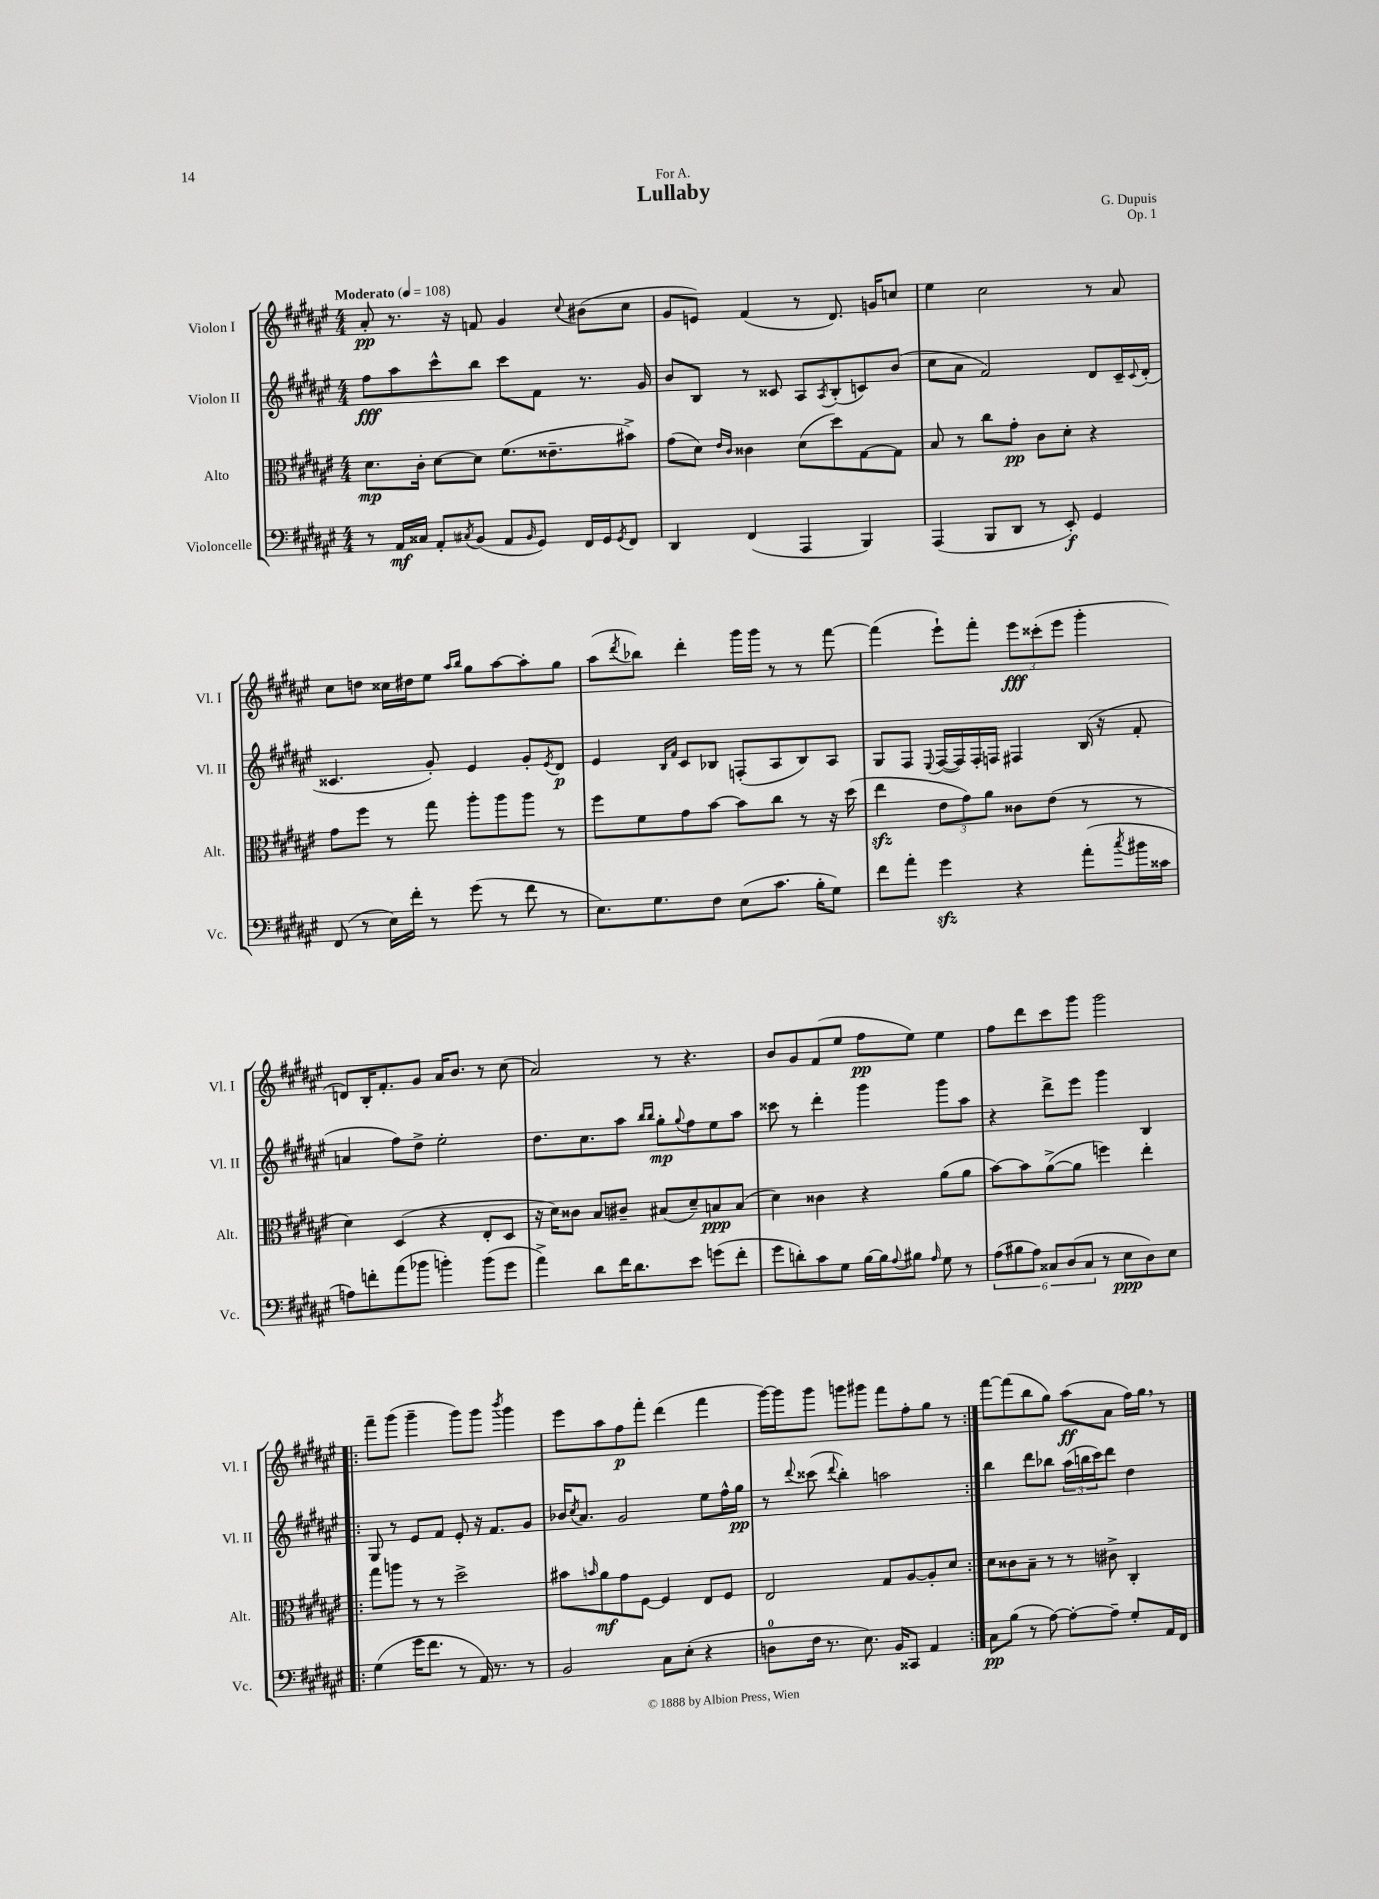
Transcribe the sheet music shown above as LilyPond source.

\header { title = "Lullaby" composer = "G. Dupuis" dedication = "For A." opus = "Op. 1" }
<<
\new StaffGroup <<
\new Staff = "s0" \with { instrumentName = "Violon I" shortInstrumentName = "Vl. I" } {
    \clef treble \key fis \major \numericTimeSignature \time 4/4 \tempo "Moderato" 4 = 108
    ais'8-.\pp r8. r16 f'8 gis'4 \appoggiatura { cis''8 } bis'8( cis''8 |
    gis'8 e'8) fis'4( r8 dis'8.) g'16 c''8 |
    eis''4 cis''2 r8 ais'8 |
    cis''8 d''8 cisis''16 dis''16 eis''8 \grace { ais''16 b''16 } gis''8 ais''8~ ais''8-. gis''8 |
    ais''8( \acciaccatura { dis'''8 } bes''8) dis'''4-. gis'''16 gis'''16 r8 r8 fis'''8~ |
    fis'''4( eis'''8-!) fis'''8-. \tuplet 3/2 { eis'''8\fff cisis'''8-.( eis'''8 } gis'''4-. |
    d'8) b16-. fis'8.-. gis'8 ais'16 b'8. r8 cis''8( |
    ais'2) r8 r4. |
    b'8 gis'8 fis'8( eis''8 fis''8\pp eis''8) eis''4 |
    fis''8 dis'''8 cis'''8 gis'''8 gis'''2 |
    \repeat volta 2 { fis'''8-- gis'''8( gis'''4-- gis'''8) gis'''8 \acciaccatura { b'''8 } gis'''4 |
    eis'''8 ais''8 fis''8\p fis'''8-. dis'''4( fis'''4 |
    gis'''16~) gis'''16 gis'''8 g'''8 gis'''8 fis'''8 fis''8-. gis''8 r8 | }
    fis'''8~ fis'''8( b''8 gis''8) ais''8\ff( ais'8 fis''16) gis''16 \breathe r8 \bar "|." |
}
\new Staff = "s1" \with { instrumentName = "Violon II" shortInstrumentName = "Vl. II" } {
    \clef treble \key fis \major \numericTimeSignature \time 4/4
    fis''8\fff ais''8 cis'''8-^ b''8 cis'''8 fis'8 r8. gis'16 |
    b'8 b8 r8 cisis'8 ais8 \acciaccatura { ais8 } b8-.( c'8) b'8( |
    cis''8 ais'8 fis'2) dis'8 cis'16-- \appoggiatura { cis'8 } dis'16-.( |
    cisis'4. gis'8-.) eis'4 gis'8-. \acciaccatura { eis'8 } dis'8\p |
    eis'4 \grace { b16 fis'16 } cis'8 bes8 f8-.( ais8 bes8) ais8 |
    gis8 fis8 \appoggiatura { eis8 } fis16~( fis16) fis16-. f16 fis4 b16( r16 fis'8-. |
    a'4 fis''8) dis''8-> eis''2-. |
    dis''8. cis''8. ais''8 \grace { b''16 b''16 } gis''8-.\mp \appoggiatura { gis''8 } fis''8 eis''8 ais''8 |
    cisis'''8 r8 dis'''4-. gis'''4 gis'''8 ais''8 |
    r4 dis'''8-> eis'''8 gis'''4 b4 |
    \repeat volta 2 { gis8 r8 eis'8 fis'8 eis'8-. r16 fis'8. gis'8 |
    bes'16 \acciaccatura { cis''8 } ais'8. gis'2 eis''8 fis''16-^ gis''16\pp |
    r8 \appoggiatura { dis'''8 } cisis'''8( \appoggiatura { dis'''8 } b''4-.) a''2 | }
    b''4 dis'''8 bes''8 \tuplet 3/2 { ais''16( b''16 cis'''16) } dis'''8 dis''4 \bar "|." |
}
\new Staff = "s2" \with { instrumentName = "Alto" shortInstrumentName = "Alt." } {
    \clef alto \key fis \major \numericTimeSignature \time 4/4
    dis'8.\mp cis'16-. dis'8~ dis'8 fis'8.( eisis'8.-- bis'8->) |
    gis'8( dis'8) \grace { eis'16 cis'16 } cisis'4 dis'8( dis''8) gis8~ gis8 |
    b8 r8 cis''8 gis'8-.\pp cis'8 dis'8-. r4 |
    gis'8 fis''8 r8 gis''8 ais''8-. ais''8 ais''8 r8 |
    fis''8 fis'8 gis'8 b'8~ b'8 cis''8 r8 r16 dis''16( |
    eis''4\sfz \tuplet 3/2 { eis'8 gis'8) ais'8 } cisis'8 eis'8( r8 r8 |
    dis'4) dis4( r4 eis8-. dis8 |
    r16 dis'16) cisis'8 b8 cis'8-- bis8( dis'8--) b8\ppp b8( |
    dis'4) cisis'4 r4 ais'8( ais'8 |
    b'8~) b'8 ais'8~->( ais'8 f''4) eis''4-. |
    \repeat volta 2 { gis''8 a''8 r8 r8 dis''2-> |
    bis'8 \grace { b'16 } ais'8\mf gis'8 fis8~ fis4 eis8 fis8 |
    eis2 gis8 ais8~ ais8-. dis'8 | }
    dis'8 cisis'8 b8-- r8 r8 cis'8-> cis4-. \bar "|." |
}
\new Staff = "s3" \with { instrumentName = "Violoncelle" shortInstrumentName = "Vc." } {
    \clef bass \key fis \major \numericTimeSignature \time 4/4
    r8 ais,16\mf cisis16 ais,8-. \acciaccatura { cis8 } b,8( ais,8 \grace { b,16 } gis,8) fis,16 gis,16 \acciaccatura { gis,8 } fis,8 |
    dis,4 fis,4( ais,,4 b,,4) |
    ais,,4( b,,8 dis,8 r8 eis,8-.\f) gis,4 |
    fis,8( r8 eis16) fis'16-. r8 gis'8( r8 fis'8 r8 |
    eis8.) gis8. fis8 eis8( cis'8. b16-. gis8) |
    fis'8 ais'8-. gis'4\sfz r4 ais'8-.( \acciaccatura { cis''8 } bis'16 cisis'16 |
    a8) f'8-. ais'8( bes'8 b'4-.) b'8( gis'8 |
    ais'4->) dis'8 fis'16 dis'8. eis'8 g'8( fis'8-. |
    gis'8 d'8-.) cis'8 gis8 b16~ b16 \appoggiatura { ais8 } bis8 \grace { ais16 } gis8 r8 |
    \tuplet 6/4 { ais8( bis8 ais8) cisis8 dis8( cisis8 } r8 eis8\ppp dis8) eis8 |
    \repeat volta 2 { gis4( gis'16 fis'8. r8 ais,16) r8. r8 |
    b,2 cis8 eis8-.( r4 |
    d8-0 fis16 r8. eis8.) b,16 cisis,8 ais,4 | }
    cis8\pp b8( r8 ais8~) ais8~-. ais8-- gis8-. ais,16 fis,16 \bar "|." |
}
>>
>>
\layout { \context { \Score \remove "Bar_number_engraver" } }
